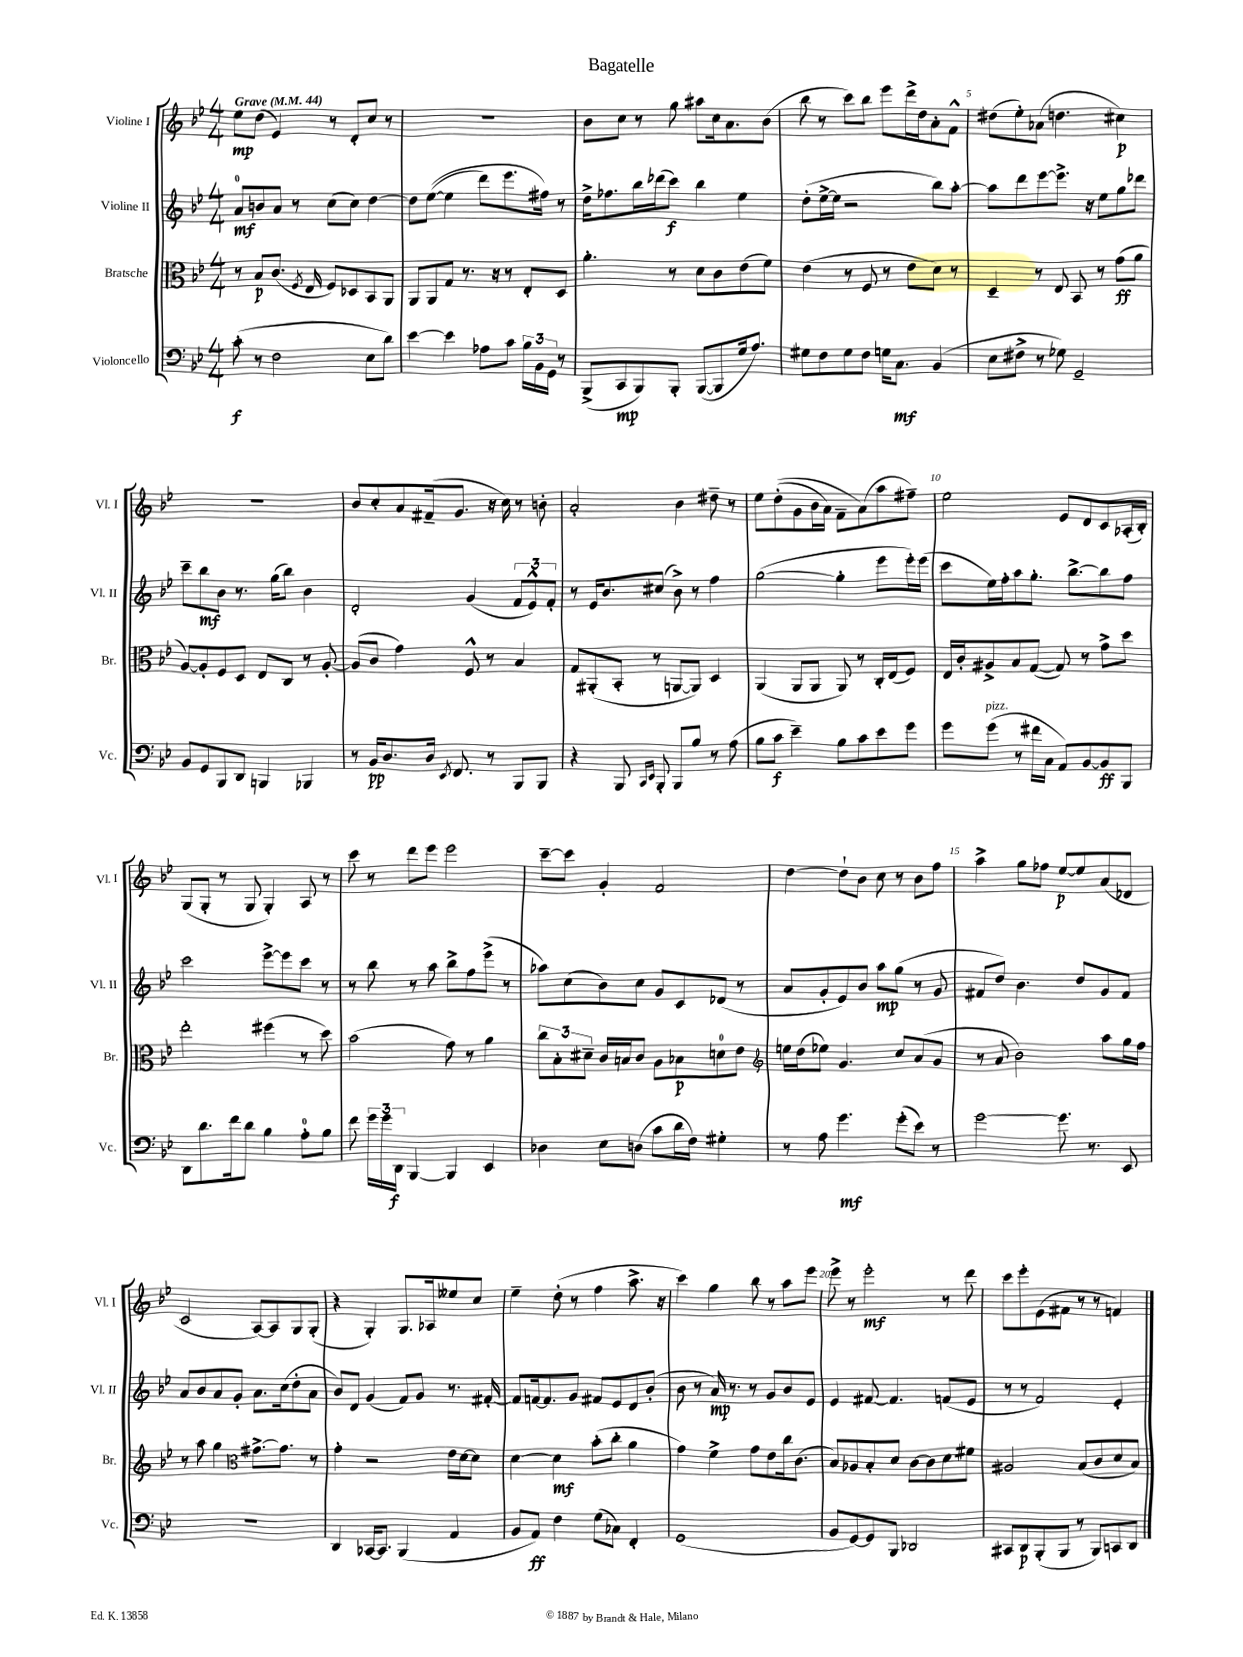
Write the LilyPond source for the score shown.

\header { title = "Bagatelle" }
<<
\new StaffGroup <<
\new Staff = "s0" \with { instrumentName = "Violine I" shortInstrumentName = "Vl. I" } {
    \clef treble \key bes \major \numericTimeSignature \time 4/4 \tempo "Grave" 4 = 44
    \autoBeamOff ees''8[\mp d''8]( ees'4) r8 d'8[-. c''8] r8 |
    R1 |
    bes'8[ c''8] r8 g''8 ais''8[ c''16 a'8. bes'8]( |
    bes''8 r8 c'''8[) bes''8] ees'''8[ d'''16-> d''16 a'8-. f'8]-^ |
    dis''8[( ees''8-.) aes'8]( d''4. cis''4\p) |
    r1 |
    bes'8[ c''8-. a'8 fis'16--( g'8.] r16 c''16) r8 b'8-. |
    a'2-. bes'4 dis''8-- r8 |
    ees''8[ d''8-.(\( g'8 bes'16 a'16]) f'8[-- a'8(\) a''8 fis''8]--) |
    ees''2 ees'8[ d'8 c'8 aes16-.( bes16]-.) |
    g8[( g8]-. r8 g8 g4-.) a8 r8 |
    c'''8 r8 d'''8[ ees'''8] ees'''2 |
    c'''8[~-- c'''8] g'4-. f'2 |
    d''4~ d''8[-! bes'8] c''8 r8 bes'8[ f''8] |
    a''4-> g''8[ fes''8] ees''8[~\p ees''8 a'8( des'8] |
    c'2 a8[~) a8 g8 g8]-.( |
    r4 g4-.) g8.[ aes16 eeses''8 c''8] |
    ees''4-- d''8-.( r8 f''4 a''8.-> r16 |
    c'''4) g''4 bes''8 r8 a''8[ ees'''8] |
    ees'''8-> r8 ees'''2-.\mf r8 d'''8 |
    c'''8[ ees'''8-. ees'8( fis'8] r8 r8 f'4) \bar "|." |
}
\new Staff = "s1" \with { instrumentName = "Violine II" shortInstrumentName = "Vl. II" } {
    \clef treble \key bes \major \numericTimeSignature \time 4/4
    \autoBeamOff a'8[-0\mf b'8 a'8] r8 c''8[( c''8]) d''4~ |
    d''8[ ees''8]~(\( ees''4 d'''8[) ees'''8. fis''16]\) r8 |
    d''16[-> fes''8. bes''16 des'''16( c'''8]\f) bes''4 ees''4 |
    d''8[-.( ees''16~-> ees''16] r2 bes''8[) a''8]~-. |
    a''8[ d'''8 ees'''8~ ees'''8.]-> r16 ees''8[ g''8 des'''8] |
    c'''8[-- bes''8\mf bes'8] r8. g''16[( bes''8]) bes'4 |
    d'2-. g'4( \tuplet 3/2 { f'8[ ees'8-^) f'8]-. } |
    r8 ees'16[ bes'8. cis''8]( bes'8->) r8 f''4 |
    g''2~( g''4-. ees'''8[ ees'''16-.) ees'''16]( |
    c'''8[ ees''16) f''16-. a''8 g''8.]-. bes''8.[~-> bes''8 f''8] |
    c'''2 ees'''8[~-> ees'''8 c'''8] r8 |
    r8 bes''8 r8 a''8 bes''8[-> f''8 ees'''8]->( r8 |
    aes''8[) c''8( bes'8) c''8] g'8[ c'8 des'8]( r8 |
    a'8[ g'8-. ees'8) bes'8] a''8[\mp g''8]( r8 g'8 |
    fis'8[ d''8]) bes'4. d''8[ g'8 fis'8] |
    a'8[ bes'8 a'8 g'8]-. a'8.[ c''16( d''8-. a'8] |
    bes'8[) d'8] g'4( f'8[) g'8] r8. fis'16~-. |
    fis'8[ f'16~ f'8. g'8] fis'8[ ees'8 d'8 bes'8]-.( |
    bes'8 r8 a'16\mp) r8. r8 g'8[ bes'8 ees'8] |
    ees'4 fis'8~ fis'4. f'8[( ees'8] |
    r8 r8 f'2) ees'4-. \bar "|." |
}
\new Staff = "s2" \with { instrumentName = "Bratsche" shortInstrumentName = "Br." } {
    \clef alto \key bes \major \numericTimeSignature \time 4/4
    \autoBeamOff r8 bes8[\p c'8.]( \acciaccatura { f8 } ees16 f8[) des8 bes,8 a,8] |
    a,8[ a,8 g8] r8. r16 r8 ees8[-. d8] |
    a'4.-. r8 d'8[ c'8 ees'8( f'8]) |
    ees'4( r8 f8 r8 ees'8[ d'8]) r8 |
    d4-- r8 ees8 bes,8 r8 g'8[\ff( a'8] |
    a8[~) a8-. f8 d8] ees8[ c8] r8 a8~-. |
    a8[( c'8] g'4) f8-^ r8 bes4 |
    g8[ ais,8-.( bes,8]-. r8 a,8[~ a,8]) d4 |
    a,4( a,8[ a,8] a,8) r8 c16[-. ees16( f8]) |
    ees16[ c'16-. ais8-> bes8 g8]~( g8) r8 g'8[-> d''8] |
    ees''2-. fis''4( r8 d''8) |
    bes'2( g'8) r8 a'4 |
    \tuplet 3/2 { c''8[ bes8-. dis'8]-- } c'16[ b16 c'8] a8[ bes8\p d'8-0 ees'8] |
    \clef treble e''16[ d''16( ees''8]) g'4. c''8[ a'8( g'8] |
    r8 a'8 bes'2) a''8[ g''16 f''16] |
    r8 a''8 g''4 \clef alto gis'8.[~-> gis'8.] r8 |
    g'4-. r2 ees'16[ d'16~ d'8] |
    d'4~ d'4\mf bes'8[-.( c''8]-. a'4 |
    g'4) f'4-> g'8[ ees'8 c''16 c'8.]( |
    bes8[) aes8 bes8-. d'8] c'8[~ c'8 d'8 fis'8] |
    ais2 bes8[( c'8 d'8 bes8]) \bar "|." |
}
\new Staff = "s3" \with { instrumentName = "Violoncello" shortInstrumentName = "Vc." } {
    \clef bass \key bes \major \numericTimeSignature \time 4/4
    \autoBeamOff c'8-.\f( r8 f2 ees8[ d'8]) |
    ees'4~ ees'4 aes8[ c'8] \tuplet 3/2 { bes16[ bes,16 g,16] } r8 |
    bes,,8[->( c,8\mp bes,,8) bes,,8]-. bes,,8[~( bes,,8 g16 a8.]) |
    gis8[ f8 gis8 f8] g16[ c8.]\mf bes,4( |
    ees8[ fis8]-> r8 ges8) g,2-- |
    bes,8[ g,8 bes,,8 d,8] b,,4 bes,,4 |
    r8 bes,16[\pp d8. d16] \acciaccatura { ees,8 } f,8. r8 bes,,8[ bes,,8] |
    r4 bes,,8 \grace { c,16[ ees,16] } bes,,8-. bes,,8[ bes8] r8 a8( |
    bes8[ c'8]\f ees'4--) bes8[ c'8 ees'8 g'8] |
    g'8[ g'8]^\markup { \italic "pizz." }( r8 fis'16[ c16] a,8[) bes,8~ bes,8\ff bes,,8] |
    d,8[ d'8. f'16 d'8] bes4 a8[-0-. bes8] |
    f'8 \tuplet 3/2 { g'16[ g'16 d,16]\f } bes,,4~ bes,,4 ees,4 |
    des4 ees8[ d8]( c'8[ d'16 f16]) gis4-. |
    r8 a8 g'4.\mf g'8[-.( ees'8]) r8 |
    g'2~ g'8. r8. ees,8 |
    R1 |
    d,4 ces,16[~ ces,8.] bes,,4( a,4 |
    bes,8[ a,8]\ff) f4 g8[( ces8]) f,4-. |
    g,1( |
    bes,8[ g,8~) g,8 bes,,8] des,2 |
    cis,8[ d,8\p bes,,8-.( bes,,8] r8 bes,,8[) c,8 d,8] \bar "|." |
}
>>
>>
\layout { \context { \Score \override BarNumber.break-visibility = ##(#f #t #t) barNumberVisibility = #(every-nth-bar-number-visible 5) } }
